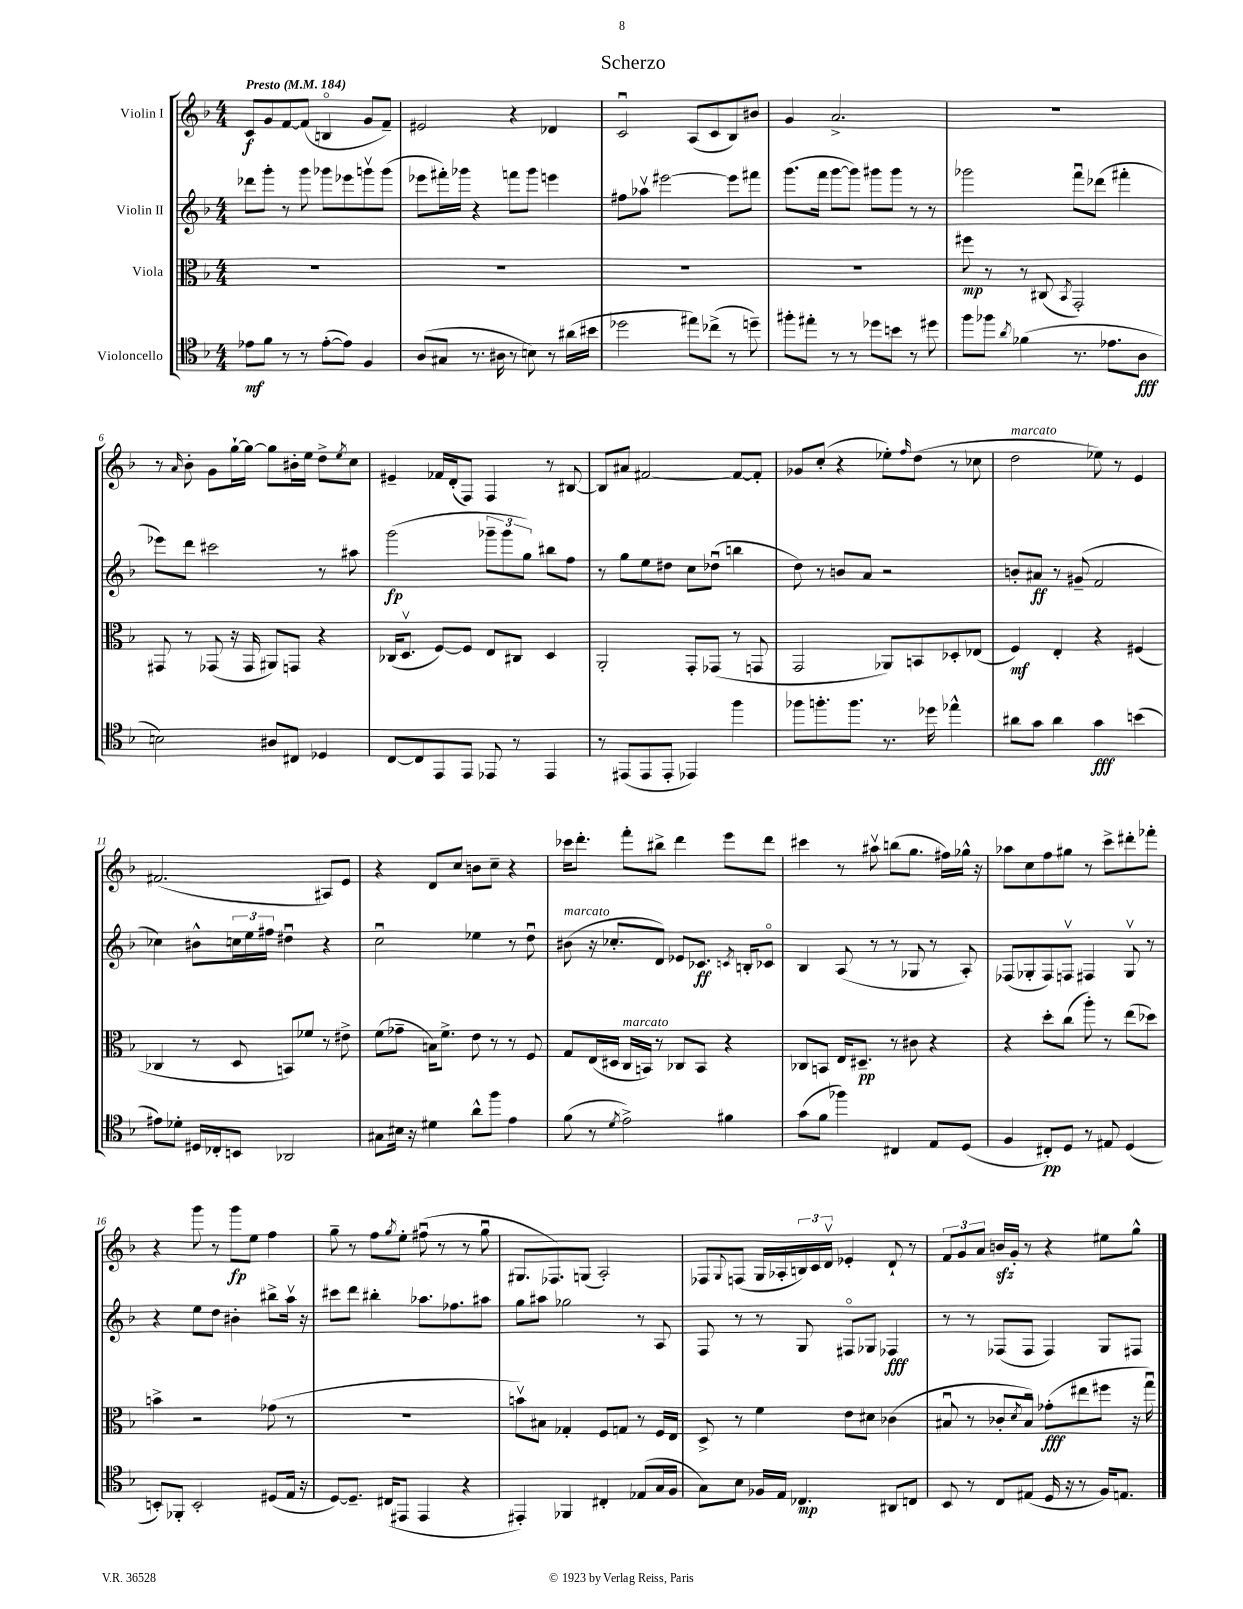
\header { title = "Scherzo" }
<<
\new StaffGroup <<
\new Staff = "s0" \with { instrumentName = "Violin I" } {
    \clef treble \key f \major \numericTimeSignature \time 4/4 \tempo "Presto" 4 = 184
    c'8\f g'8 f'8~ f'8( b4\flageolet g'8 f'8--) |
    eis'2 r4 des'4 |
    c'2\downbow a8( c'8 bes8) bis'8 |
    g'4 a'2.-> |
    R1 |
    r8 \grace { a'16 } bes'8-. g'8 g''16~-! g''16~ g''8 bis'16-. e''16 d''8-> \acciaccatura { e''8 } c''8 |
    eis'4-- fes'16 d'16-.( f8) f4 r8 bis8~ |
    bis8 ais'8 fis'2~ fis'8~ fis'8-. |
    ges'8 c''8-.( r4 ees''8-.) \grace { f''16 } d''8( r8 ces''8 |
    d''2^\markup { \italic "marcato" } ees''8) r8 e'4 |
    fis'2.( ais8) e'8 |
    r4 d'8 c''8 b'8 c''8-- r4 |
    ces'''16 d'''8.-. f'''8-. bis''8-> d'''4 e'''8 d'''8 |
    cis'''4 r8 ais''8\upbow b''8( g''8. fis''16) ges''16-^ r16 |
    aes''8 c''8 f''8 gis''8 r8 c'''8-> dis'''8-. fes'''8-. |
    r4 g'''8 r8 g'''8\fp e''8 f''4 |
    g''8-- r8 f''8 \acciaccatura { g''8 } e''8-. fis''8\downbow( r8 r8 g''8\downbow |
    gis8. fes8.) g8( a2-.) |
    fes8 \appoggiatura { g8 } f8( g16 aes16-. \tuplet 3/2 { b16) c'16 d'16\upbow } ees'4-. d'8-! r8 |
    \tuplet 3/2 { f'8 g'8 a'8 } b'16\sfz g'16-. r8 r4 eis''8 g''8-^ \bar "|." |
}
\new Staff = "s1" \with { instrumentName = "Violin II" } {
    \clef treble \key f \major \numericTimeSignature \time 4/4
    des'''8 g'''8-. r8 g'''8 ges'''8 ees'''8 g'''8\upbow g'''8( |
    ees'''8 fis'''16-.) ges'''16 r4 f'''8 ges'''8 e'''4 |
    fis''8 aes''8\upbow eis'''2~ eis'''8 fis'''8 |
    g'''8.( f'''16 g'''8~ g'''8) gis'''8 gis'''8 r8 r8 |
    ges'''2 f'''8\downbow des'''8( fis'''4-. |
    ees'''8) d'''8 cis'''2 r8 ais''8 |
    g'''2\fp( \tuplet 3/2 { ges'''8-- ges'''8 g''8) } bis''8 f''8 |
    r8 g''8 e''8 dis''8 c''8 des''8\downbow( b''4 |
    d''8) r8 b'8 a'8 r2 |
    b'8-. ais'8\ff r8 gis'8--( f'2 |
    ces''4) bis'8-^ \tuplet 3/2 { c''16 e''16 fis''16 } dis''4\downbow r4 |
    c''2\downbow ees''4 r8 d''8\downbow |
    bis'8^\markup { \italic "marcato" }( r16 ces''8.-. d'8) ees'8 ces'8.\ff \acciaccatura { c'8 } b16-. ces'8\flageolet |
    bes4 a8( r8 r8 ges8 r8 a8-.) |
    fes8( ges8-. fes8) f8\upbow fis4 ges8\upbow r8 |
    r4 e''8 d''8 bis'4-. bis''8-> a''16\upbow r16 |
    cis'''8 d'''8 bis''4-. aes''8. fes''8. ais''8 |
    g''8 ais''8 ges''2 r8 a8 |
    f8 r8 r8 g8 fis8\flageolet ges8 fes4\fff |
    r8 r8 fes8( fes8 fes4) g8 fis8 \bar "|." |
}
\new Staff = "s2" \with { instrumentName = "Viola" } {
    \clef alto \key f \major \numericTimeSignature \time 4/4
    R1 |
    R1 |
    R1 |
    R1 |
    fis''8\mp r8 r8 cis8( \acciaccatura { bes,8 } g,2-.) |
    gis,8 r8 ges,8( r16 ges,16 ais,8) g,8 r4 |
    ces16( d8.\upbow f8~) f8 e8 cis8 d4 |
    a,2-. g,8-. ges,8( r8 g,8 |
    g,2 aes,8) b,8 des8-. ees8( |
    f4\mf) e4-. r4 fis4( |
    ces4 r8 d8 b,8) fes'8 r8 eis'8-> |
    f'8( ges'8-- b16) f'8.-> e'8 r8 r8 f8 |
    g8 e16( dis16 c16^\markup { \italic "marcato" } b,16) r8 ces8 b,8 r4 |
    ces8 b,8 e16 dis8.--\pp r8 cis'8 r4 |
    r4 d''8-. c''8( a''8-.) r8 e''8( des''8) |
    b'4-> r2 ges'8( r8 |
    R1 |
    b'8\upbow) bis8 ges4-. f8 g8 r8 f16 e16 |
    d8-> r8 f'4 e'8 dis'8 ces'4( |
    bis8\downbow r8 ces'8-. \acciaccatura { d'8 } bis8\downbow) ges'8-.\fff( eis''8 fis''8 r16 g''16\downbow) \bar "|." |
}
\new Staff = "s3" \with { instrumentName = "Violoncello" } {
    \clef tenor \key f \major \numericTimeSignature \time 4/4
    ees'8\mf f'8 r8 r8 ees'8~-.( ees'8) f4 |
    a8( gis8 r8. ais16 r8 b8) r8 ais'16( bis'16 |
    des''2 eis''8) ces''8->( r8 d''8--) |
    fis''8-. eis''8-. r8 r8 des''8 b'8 r8 dis''8 |
    f''8 fes''8 \acciaccatura { a'8 } fes'4( r8. ees'8. a8\fff |
    b2) ais8 cis8 des4 |
    c8~ c8 e,8 e,8 ees,8 r8 ees,4 |
    r8 eis,8( eis,8 eis,8-. ees,4) f''4 |
    fes''8 f''8.-. f''8. r8. des''16 ees''4-^ |
    ais'8 g'8 ais'4 g'4\fff b'4( |
    eis'8) des'8-. dis16 ces16-. b,8 aes,2 |
    gis8 bis16 r16 dis'4 a'8-^ f''8 e'4 |
    f'8( r8 \acciaccatura { d'8 } e'2->) fis'4 |
    g'8( f'8 fes''4) cis4 e8 d8( |
    f4 cis8-.\pp) d8 r8 eis8 d4( |
    b,8-.) fes,8-. b,2-. dis8( e16 r16 |
    d8~) d8.-- cis16( eis,8 eis,4 r4 |
    eis,4-.) fes,4 cis4-. ees8( g16 f16 |
    g8) bes8 fes16 e16 ces4.\mp ais,8 c8 |
    bes,8 r8 c8 eis8( d16 r16 r8 f16) e8. \bar "|." |
}
>>
>>
